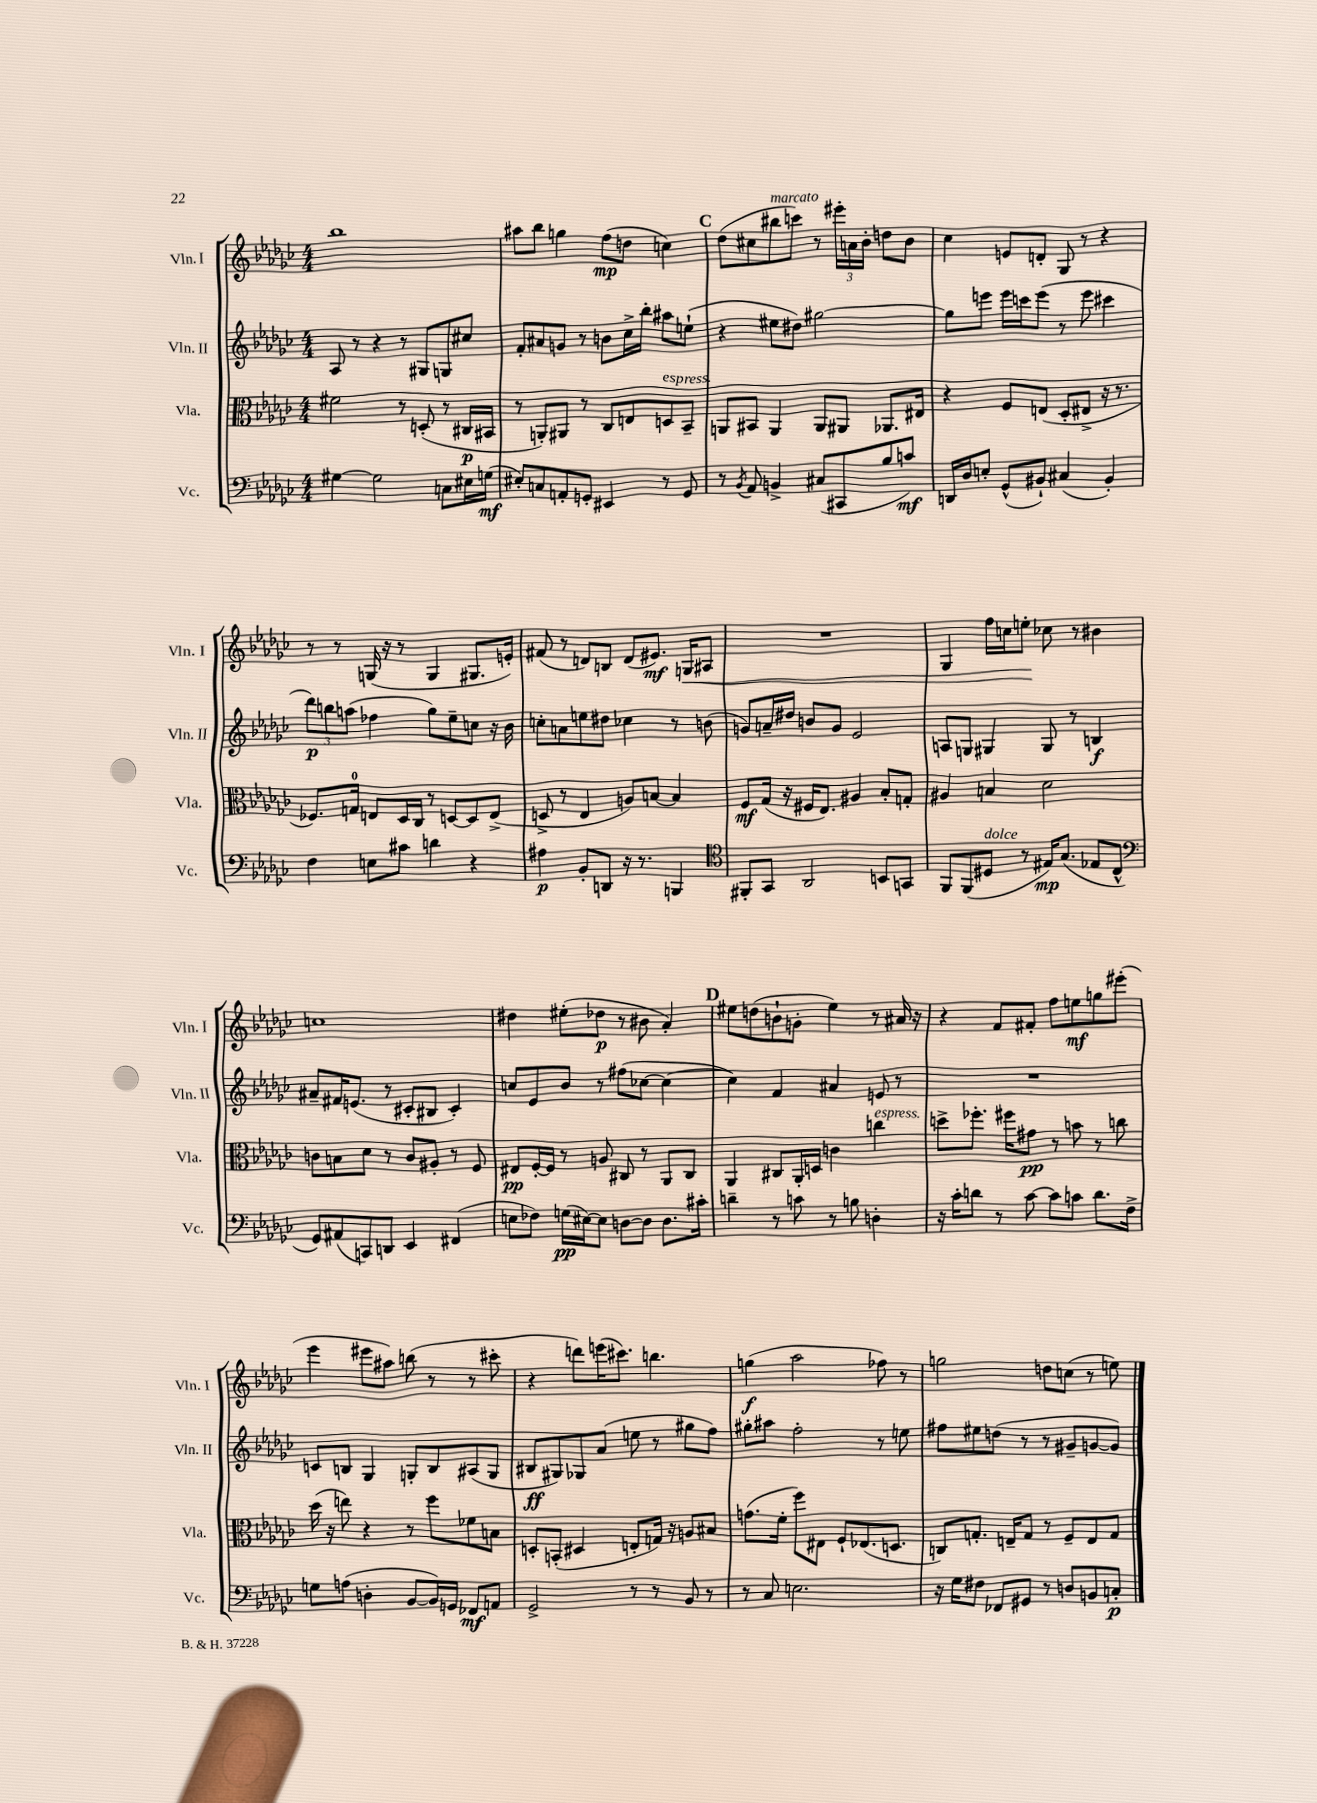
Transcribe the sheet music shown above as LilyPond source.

<<
\new StaffGroup <<
\new Staff = "s0" \with { instrumentName = "Vln. I" shortInstrumentName = "Vln. I" } {
    \clef treble \key ges \major \numericTimeSignature \time 4/4
    bes''1 |
    ais''8 bes''8 g''4 f''8\mp( d''8 c''4) |
    \mark \markup { \bold "C" } des''8( cis''8 bis''8^\markup { \italic "marcato" } c'''8) r8 \tuplet 3/2 { eis'''16-. a'16 bes'16-. } d''8 bes'8 |
    ces''4 e'8 d'8-. ges8 r8 r4 |
    r8 r8 g16( r16 r8 g4 gis8. e'16-.) |
    fis'8( r8 d'8) b8 d'8( eis'8.\mf) g16\< ais8 |
    R1 |
    ges4 f''16 c''16 e''8-.\! ces''8 r8 bis'4 |
    c''1 |
    dis''4 eis''8-.( des''8\p r8 bis'8 aes'4-.) |
    \mark \markup { \bold "D" } eis''8 d''8( b'8-! g'8-. eis''4) r8 ais'16 r16 |
    r4 f'8 fis'8-. f''8 e''8\mf g''8 eis'''8-.( |
    ees'''4 eis'''8 ais''8) b''8( r8 r8 cis'''8-. |
    r4 d'''8) e'''16( cis'''8.) b''4. |
    g''4\f( aes''2 fes''8) r8 |
    g''2 d''8 c''8( r8 e''8) \bar "|." |
}
\new Staff = "s1" \with { instrumentName = "Vln. II" shortInstrumentName = "Vln. II" } {
    \clef treble \key ges \major \numericTimeSignature \time 4/4
    aes8 r8 r4 r8 gis8 g8 cis''8 |
    f'8-. ais'8 g'8 r8 b'8 ces''16-> bes''16-. ais''8 e''8-!( |
    \mark \markup { \bold "C" } r4 eis''8 dis''8) gis''2~ |
    gis''8 e'''8 e'''16 c'''16 e'''8( r8 e'''8 cis'''4 |
    \tuplet 3/2 { des'''8\p) b''8 a''8( } fes''4 ges''8) ees''8-- c''8 r16 bes'16 |
    c''8-. a'8 e''8 dis''8 ces''4 r8 b'8( |
    g'8) a'16-- dis''16 b'8 g'8 ees'2 |
    a8 g8 gis4 gis8 r8 b4\f |
    ais'8-- fis'16 e'8.( r8 cis'8-. bis8 cis'4-.) |
    c''8 ees'8 bes'8 r8 fis''8( ces''8~ ces''4~ |
    \mark \markup { \bold "D" } ces''4) f'4 ais'4 e'8 r8 |
    R1 |
    c'8 b8 ges4 g8-. b8 ais8( g8 |
    bis8\ff gis8) ges8 aes'8( e''8 r8 gis''8 f''8) |
    gis''8-. ais''8 f''2-. r8 e''8 |
    fis''8 eis''8 d''8( r8 r8 gis'8-- g'8~ g'8) \bar "|." |
}
\new Staff = "s2" \with { instrumentName = "Vla." shortInstrumentName = "Vla." } {
    \clef alto \key ges \major \numericTimeSignature \time 4/4
    fis'2 r8 d8-.( r8 cis16\p bis,16 |
    r8 a,8-.) ais,8 r8 ces8 e8 d8^\markup { \italic "espress." } bes,8-- |
    \mark \markup { \bold "C" } a,8 bis,8 a,4 a,8 ais,8 aes,8. eis16 |
    r4 f8 e8( des8-. eis8-> r16 r8. |
    fes8.) g16-0 e8 des16 ces16 r8 d8~ d8 e8->( |
    d8-> r8 ees4 a8) b8~ b4 |
    f8\mf ges16( r16 fis16 ees8.) ais4 bes8-. g8-. |
    ais4 b4 des'2 |
    c'8 b8 des'8 r8 c'8 ais8-. r8 f8 |
    eis8\pp f16~-. f16 r8 a8 cis8 r8 aes,8 cis8 |
    \mark \markup { \bold "D" } aes,4 cis8 aes,16-. d16 c'4 c''4^\markup { \italic "espress." } |
    d''8-> fes''8.-. fis''16 gis'8\pp r8 b'8 r8 c''8 |
    des''16( r16 e''8) r4 r8 f''8 fes'8 b8 |
    d8-. b,8-.( dis4 e8-. g16) r16 a8 bis8 |
    g'8.( f'16-. f''8) eis8 f8-! ees8.( d8. |
    c8) g8.-. e16-- g8 r8 f8-- e8 g8 \bar "|." |
}
\new Staff = "s3" \with { instrumentName = "Vc." shortInstrumentName = "Vc." } {
    \clef bass \key ges \major \numericTimeSignature \time 4/4
    gis4~ gis2 c8 eis16 g16\mf( |
    eis8-.) c8 a,8-. g,8-. eis,4 r8 g,8 |
    \mark \markup { \bold "C" } r8 \acciaccatura { bes,8 } aes,8 b,4-> cis8( cis,8 bes8 c'8\mf) |
    d,16 des16 e8-. ges,8-^( bis,8-!) cis4( bis,4-.) |
    f4 e8 cis'8 d'4 r4 |
    ais4\p bes,8-. d,8 r16 r8. b,,4 |
    \clef tenor fis,8-. ges,8 aes,2 b,8 g,8 |
    f,8 f,8( dis8^\markup { \italic "dolce" } r8 eis16\mp) ges8.( ees8 ces8-^ |
    \clef bass ges,8) ais,8( c,8) d,8 ees,4 fis,4( |
    e8 fes8) g16\pp( eis16~) eis8 d8~ d8 d8. cis'16-. |
    \mark \markup { \bold "D" } d'4-- r8 c'8 r8 b8 d4-. |
    r16 ces'16-. d'8 r8 ces'8~ ces'8 c'8 d'8. f16-> |
    g8 a8( d4-. bes,8~ bes,16) g,16 fes,8\mf a,8 |
    ges,2-> r8 r8 bes,8 r8 |
    r8 ces8 e2. |
    r16 ges16 fis8 fes,8 gis,8 r8 d8 b,8 c8-.\p \bar "|." |
}
>>
>>
\layout { \context { \Score \remove "Bar_number_engraver" } }
